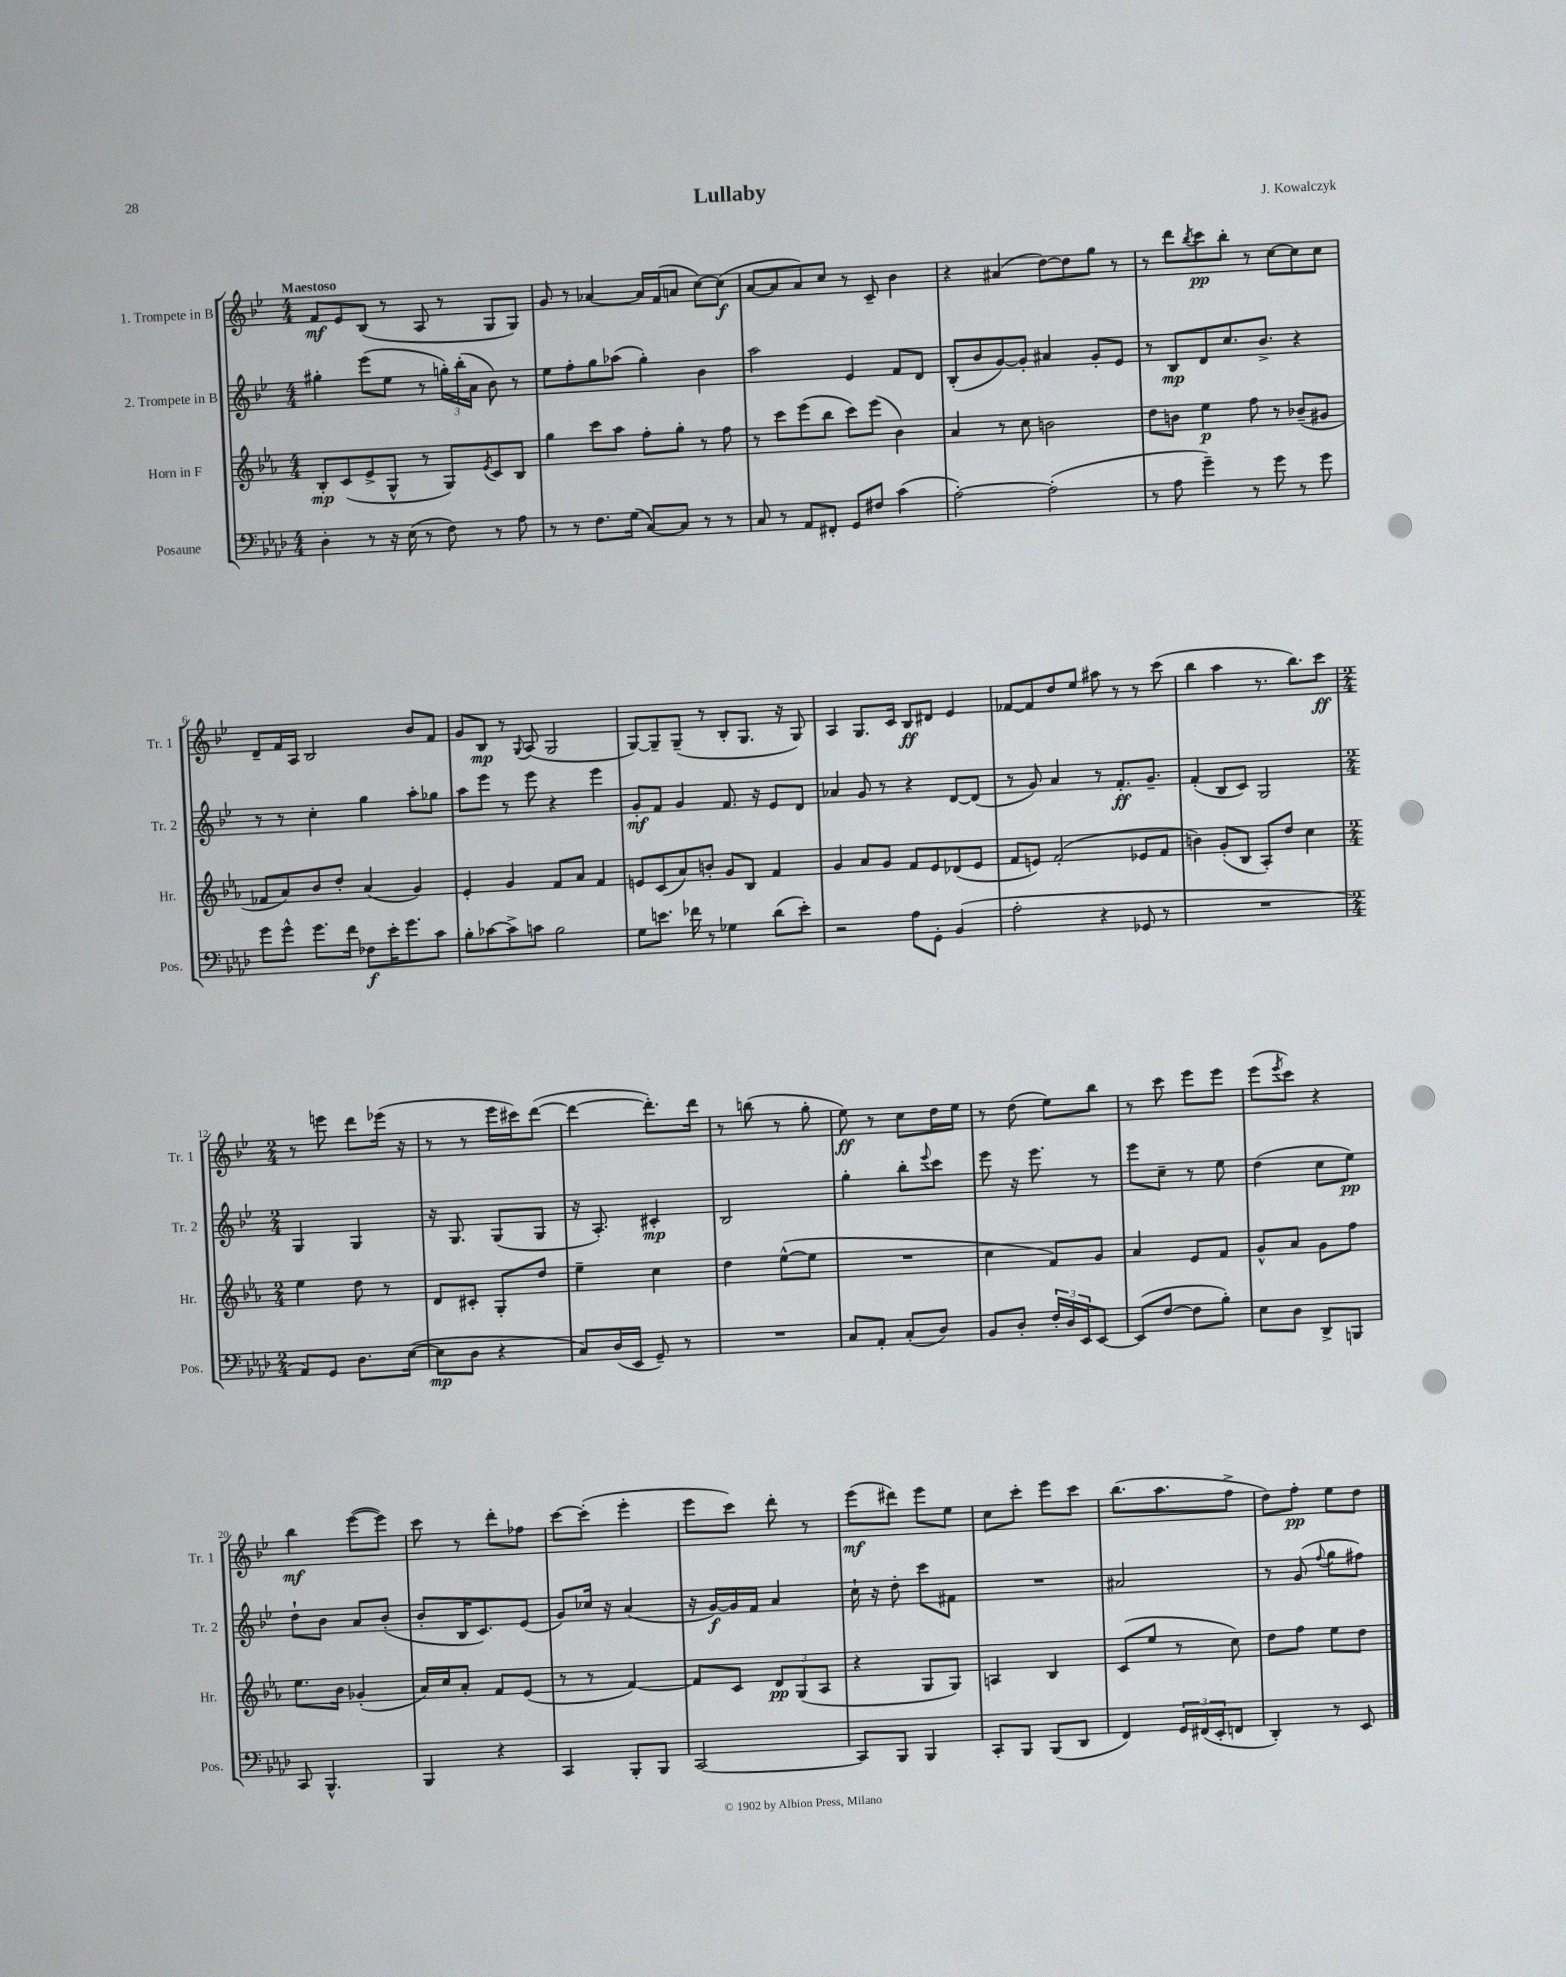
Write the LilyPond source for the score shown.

\header { title = "Lullaby" composer = "J. Kowalczyk" }
<<
\new StaffGroup <<
\new Staff = "s0" \with { instrumentName = "1. Trompete in B" shortInstrumentName = "Tr. 1" } {
    \clef treble \key bes \major \numericTimeSignature \time 4/4 \tempo "Maestoso"
    f'8\mf ees'8 bes8( r8 a8 r8 g8 g8) |
    g'8 r8 aes'4~ aes'16 f'16( a'8 c''8~) c''8\f( |
    a'8~ a'8 a'8) c''8 r8 c'8-- bes'4 |
    r4 ais'4( d''8~) d''8 g''8 r8 |
    r8 d'''8 \acciaccatura { bes''8 } c'''8\pp bes''8-. r8 c''8~ c''8 c''8 |
    d'8-- f'16 a16 bes2 bes'8 f'8 |
    g'8 bes8\mp r8 \appoggiatura { g8 } a8( g2 |
    g8~) g8-- g8--( r8 bes8-. g8. r16 g8) |
    a4 g8. c'16 bes8\ff dis'8 ees'4 |
    fes'8~ fes'8 d''8 ees''8 ais''8 r8 r8 c'''8( |
    bes''4 a''4 r8. bes''8.) c'''8\ff |
    \numericTimeSignature \time 2/4 r8 e'''8 d'''8 ees'''16( r16 |
    r8 r8 ees'''16 cis'''16) d'''8~( |
    d'''4~ d'''8.-.) d'''16 |
    r8 b''8( r8 g''8-. |
    ees''8\ff) r8 c''8 d''16 ees''16 |
    r8 d''8( ees''8) bes''8 |
    r8 c'''8 ees'''8 ees'''8 |
    ees'''8( \acciaccatura { ees'''8 } c'''8) r4 |
    bes''4\mf ees'''8~( ees'''8) |
    c'''8 r8 d'''8-. fes''8 |
    c'''8~ c'''8-.( ees'''4-. |
    ees'''8 c'''8) d'''8-. r8 |
    ees'''8\mf( dis'''8) ees'''8 ees''8 |
    c''8 c'''8-. ees'''8 c'''8 |
    bes''8.( a''8. f''8-> |
    d''8) f''8-.\pp ees''8 d''8 \bar "|." |
}
\new Staff = "s1" \with { instrumentName = "2. Trompete in B" shortInstrumentName = "Tr. 2" } {
    \clef treble \key bes \major \numericTimeSignature \time 4/4
    gis''4-. ees'''8( ees''8 r8 \tuplet 3/2 { g''16-.) bes''16-.( a'16 } bes'8) r8 |
    ees''8 f''8-. g''8 aes''8( g''4-.) bes'4 |
    a''2 ees'4 f'8 d'8 |
    bes8-.( bes'8 g'8~) g'8-. ais'4 g'8-. ees'8 |
    r8 bes8\mp d'8 c''8. bes'8.-> r4 |
    r8 r8 c''4-. g''4 a''8-. ges''8 |
    a''8 ees'''8 r8 ees'''8 r4 ees'''4 |
    g'8-.\mf f'8 g'4 f'8. r16 ees'8 d'8 |
    aes'4 g'8 r8 r4 d'8~ d'8( |
    r8 g'8) a'4 r8 f'8.-.\ff g'8.-- |
    f'4-.( bes8 c'8) g2 |
    \numericTimeSignature \time 2/4 g4 g4 |
    r16 g8. g8( g8 |
    r16 a8.-.) cis'4-.\mp |
    bes2 |
    g''4-. bes''8-. \appoggiatura { ees'''8 } c'''8 |
    ees'''8 r16 ees'''8. r8 |
    ees'''8 c''8-- r8 ees''8 |
    d''4( c''8 ees''8\pp) |
    d''8-! bes'8 a'8 bes'8-.( |
    bes'8-. bes16 c'8.) ees'8( |
    g'8) ces''16 r16 a'4( |
    r16 g'16~\f) g'16 f'16 a'4 |
    c''16-! r16 d''8-. c'''8 fis'8 |
    R2 |
    ais'2 |
    r8 g'8( \appoggiatura { f''8 } g''8 fis''8) \bar "|." |
}
\new Staff = "s2" \with { instrumentName = "Horn in F" shortInstrumentName = "Hr." } {
    \clef treble \key ees \major \numericTimeSignature \time 4/4
    bes8-.\mp c'8( ees'8-> g8-^ r8 g8) \acciaccatura { ees'8 } c'8 bes8 |
    g''4 c'''8 aes''8 f''8-. g''8-. r8 f''8 |
    r8 c'''8 ees'''8( bes''8 c'''8) ees'''8( bes'4) |
    aes'4 r8 c''8 b'2 |
    d''8 b'8 ees''4\p f''8 r8 bes'8--( gis'8 |
    fes'8 aes'8) bes'8 d''8-. aes'4( g'4) |
    ees'4-. g'4 f'8 aes'8 f'4 |
    e'8 c'8( aes'8) b'8-. g'8 bes8 f'4 |
    g'4 aes'8 g'8 f'8 ees'8 des'8( ees'8 |
    f'8 e'8) f'2-.( ees'8 f'8 |
    b'4) g'8-.( bes8 aes8-.) d''8 c''4 |
    \numericTimeSignature \time 2/4 ees''4 d''8 r8 |
    d'8 cis'8-. g8-. d''8 |
    ees''4-- c''4 |
    d''4 ees''8~-^( ees''8 |
    R2 |
    c''4 f'8) g'8 |
    aes'4 ees'8 f'8 |
    g'8-^ aes'8 g'8 f''8 |
    ees''8. bes'16 ges'4-.( |
    aes'16) c''16 aes'8-. f'8 ees'8( |
    r8 r8 f'4~) |
    f'8 c'8 \tuplet 3/2 { d'8\pp g8( aes8 } |
    r4 g8 g8) |
    a4 bes4 |
    c'8( ees''8 r8 c''8) |
    d''8 f''8 ees''8 d''8 \bar "|." |
}
\new Staff = "s3" \with { instrumentName = "Posaune" shortInstrumentName = "Pos." } {
    \clef bass \key aes \major \numericTimeSignature \time 4/4
    des4-. r8 r16 ees16( r8 f8) r8 aes8 |
    r8 r8 f8. g16( c8~) c8 r8 r8 |
    c8 r8 aes,8 fis,8-. g,8 fis8 c'4( |
    aes2~-.) aes2-.( |
    r8 aes8 g'4--) r8 g'8 r8 g'8 |
    g'8 g'8-^ g'8. f'16 fes8\f ees'16-. g'8. c'8 |
    bes8-. ces'8~ ces'8-> c'8 bes2 |
    g8 e'8. fes'16 r8 ges4 des'8( e'8-.) |
    r2 aes8 g,8-. bes,4( |
    aes2-. r4 ges,8 r8 |
    R1 |
    \numericTimeSignature \time 2/4 aes,8) g,8 des8. ees16~( |
    ees8\mp des8 r4 |
    c8) des16( ees,16 g,8--) r8 |
    R2 |
    c8 aes,8-. c8-.( des8) |
    bes,8 des8-. \tuplet 3/2 { f16-. des16 ees,16 } ees,8~ |
    ees,8( f8~ f8 bes8-.) |
    ees8 des8 des,8-> b,,8 |
    c,8 bes,,4.-^ |
    bes,,4 r4 |
    c,4 bes,,8-. bes,,8 |
    c,2~ |
    c,8 bes,,8 bes,,4 |
    c,8-. bes,,8 bes,,8( des,8 |
    f,4) \tuplet 3/2 { g,16 fis,16( ees,16-. } f,8 |
    des,4-.) r8 ees,8 \bar "|." |
}
>>
>>
